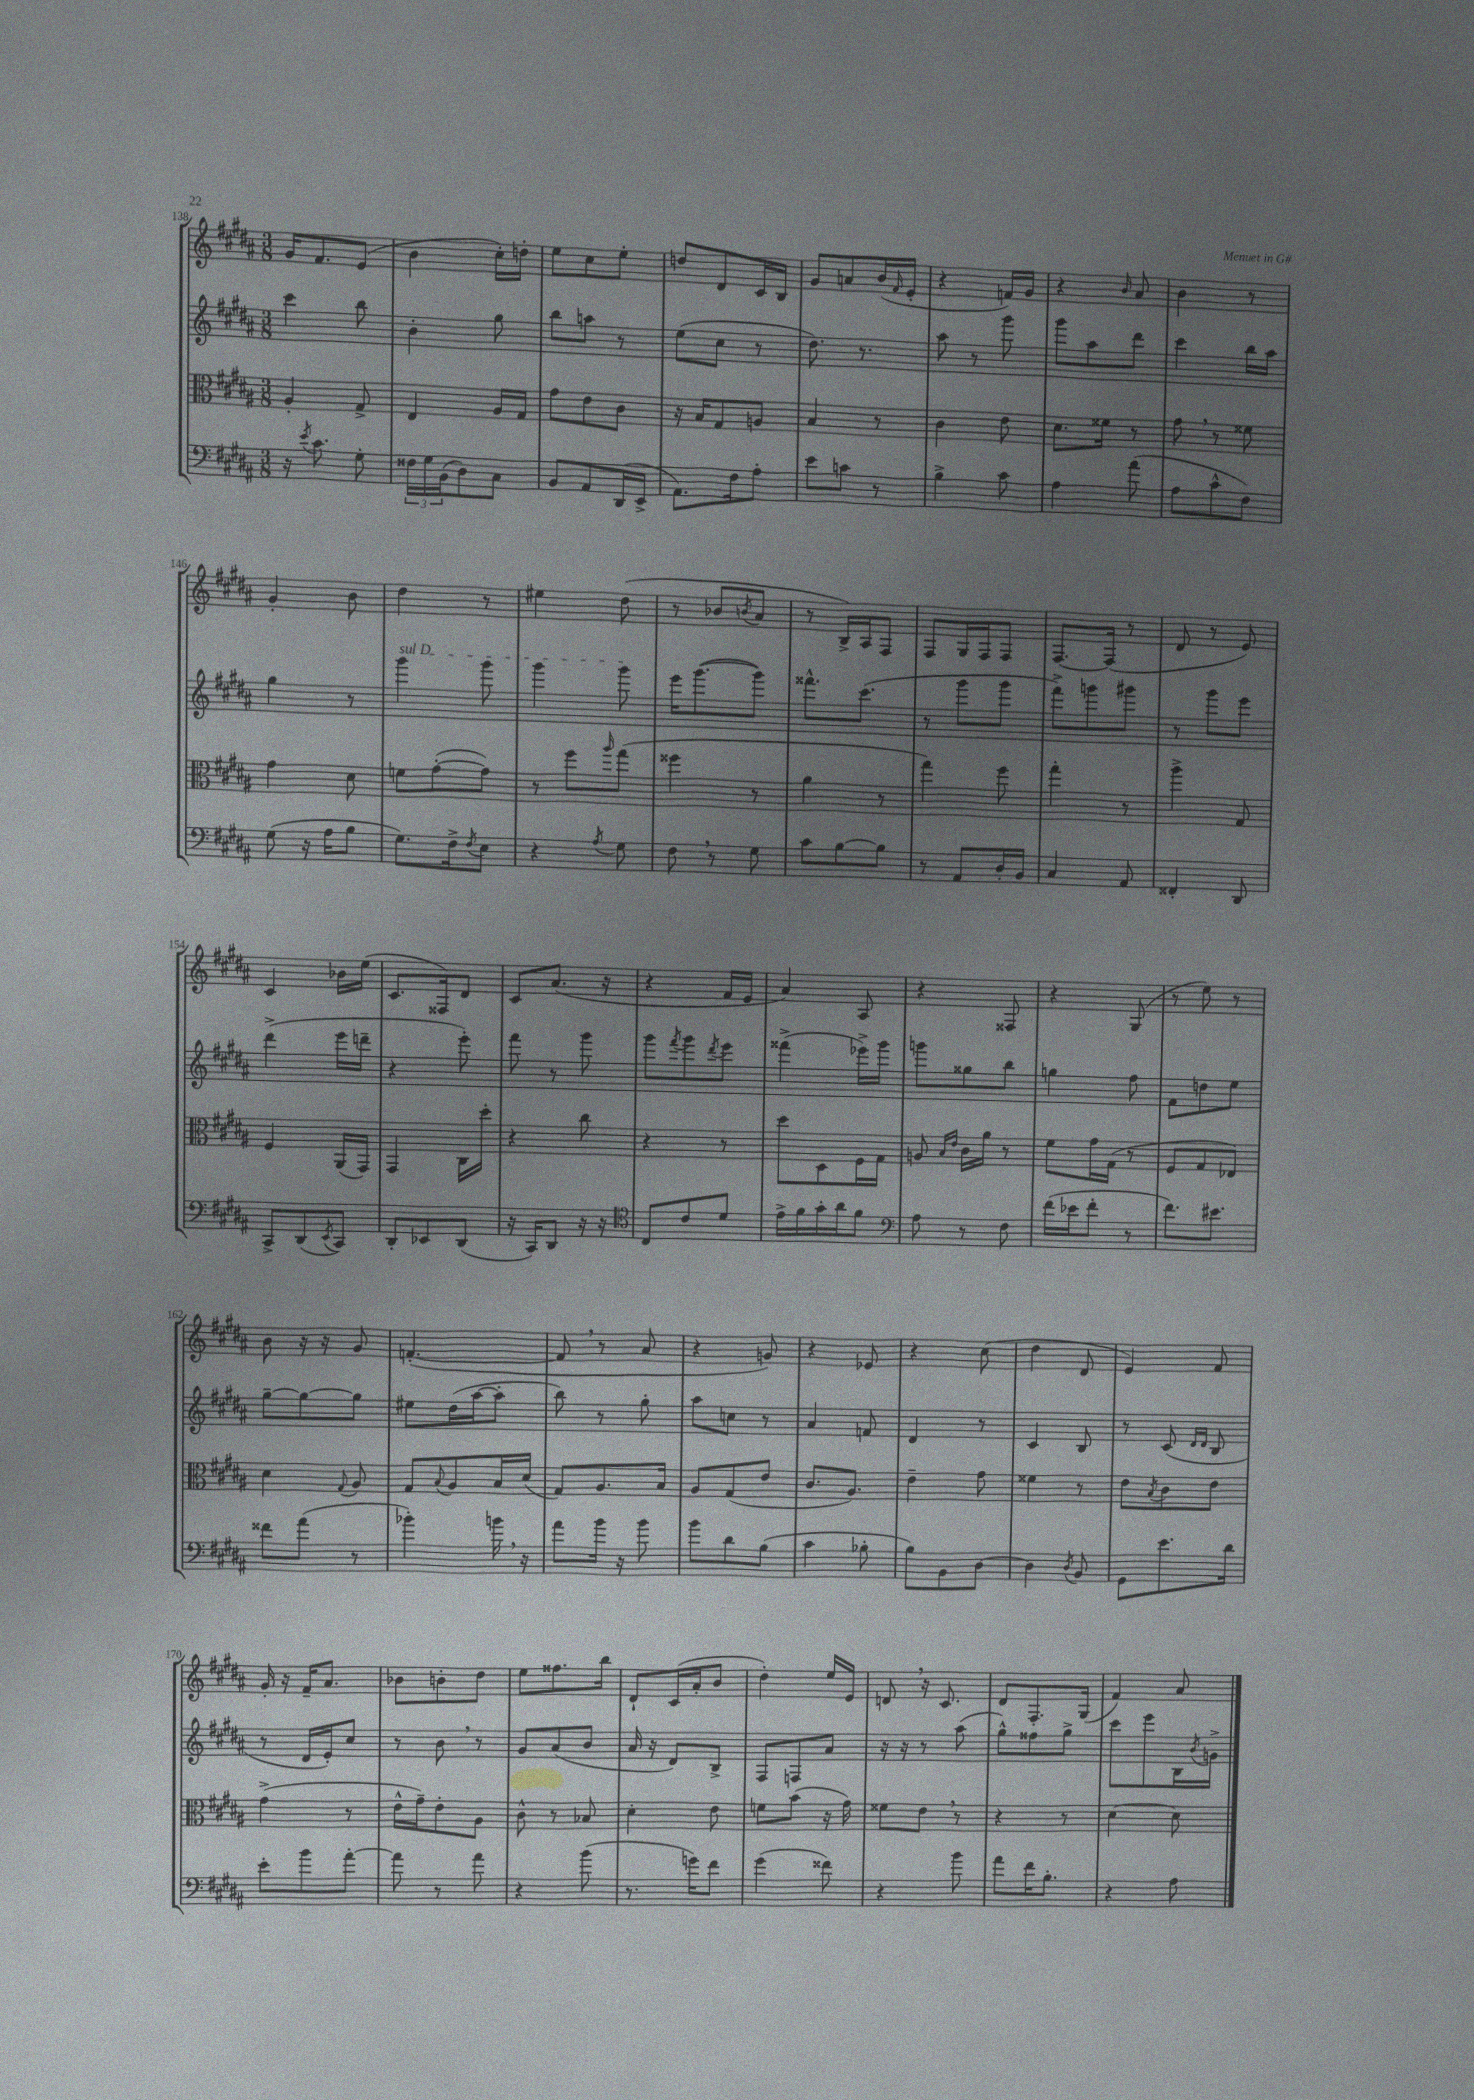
<<
\new StaffGroup <<
\new Staff = "s0" {
    \clef treble \key b \major \numericTimeSignature \time 3/8
    gis'16 fis'8. e'8( |
    b'4 cis''16-.) d''16-. |
    e''8 cis''8 e''8-. |
    d''8 dis'8 cis'16 b16 |
    gis'8 a'8 b'16( \grace { fis'16 } e'16-. |
    r4 f'16) gis'16 |
    r4 \grace { b'16 } ais'8 |
    b'4 r8 |
    gis'4-. b'8 |
    dis''4 r8 |
    eis''4 dis''8( |
    r8 bes'8 \acciaccatura { b'8 } ais'8 |
    r8 b16->) ais16 fis8 |
    fis8 gis16 fis16 fis8 |
    fis8.~ fis16( r8 |
    dis'8 r8 e'8) |
    cis'4 bes'16 e''16( |
    cis'8. fisis16) dis'8 |
    cis'8 ais'8.( r16 |
    r4 fis'16 e'16 |
    ais'4) ais8 |
    r4 fisis8 |
    r4 gis8( |
    r8 e''8) r8 |
    b'8 r16 r16 gis'8 |
    f'4.~-.( |
    f'8 \breathe r8 ais'8 |
    r4 g'8) |
    r4 ees'8 |
    r4 cis''8( |
    dis''4 dis'8 |
    e'4) fis'8 |
    gis'16-. r16 fis'16-- ais'8. |
    bes'8 b'8-. dis''8 |
    e''8 fisis''8. b''16 |
    dis'8-! cis'16( ais'16-. b'8 |
    dis''4-.) e''16 e'16 |
    d'8 \breathe r16 cis'8. |
    dis'8 fis8.-. gis16( |
    fis'4) ais'8 \bar "|." |
}
\new Staff = "s1" {
    \clef treble \key b \major \numericTimeSignature \time 3/8
    cis'''4 b''8 |
    b'4-. gis''8 |
    b''8 a''8 r8 |
    e''8( cis''8 r8 |
    dis''8.) r8. |
    ais''8 r8 gis'''8 |
    gis'''8 ais''8 dis'''8 |
    cis'''4 b''16 ais''16 |
    gis''4 r8 |
    \once \override TextSpanner.bound-details.left.text = \markup { \italic "sul D" } gis'''4\startTextSpan gis'''8 |
    gis'''4 gis'''8\stopTextSpan |
    e'''16 gis'''8.~( gis'''8) |
    fisis'''8.-^ cis'''8.( |
    r8 gis'''8 gis'''8 |
    fis'''8->) g'''8 gis'''8 |
    r8 gis'''8 e'''8 |
    dis'''4->( e'''16 d'''16-- |
    r4 e'''8-.) |
    fis'''8 r8 gis'''8 |
    gis'''8 \acciaccatura { fis'''8 } gis'''8 \acciaccatura { dis'''8 } e'''8 |
    fisis'''4->( ees'''16->) gis'''16 |
    g'''8 gisis''8 b''8 |
    g''4 fis''8 |
    fis'8 d''8 e''8 |
    gis''8~-- gis''8~ gis''8 |
    eis''8 dis''16( ais''16~ ais''8-. |
    b''8) r8 gis''8-. |
    ais''8 c''8 r8 |
    ais'4 f'8 |
    dis'4 r8 |
    cis'4 b8 |
    r8 cis'8( \grace { dis'16 dis'16 } b8 |
    r8 dis'16 e'16-.) cis''8 |
    r8 b'8 \breathe r8 |
    gis'8 ais'8( b'8 |
    ais'16 r16 dis'8) b8-> |
    fis8 f8 ais'8 |
    r16 r16 r8 ais''8( |
    gis''8-^) fisis''8 gis''8-> |
    cis'''8 e'''8 b16 \acciaccatura { b'8 } g'16-> \bar "|." |
}
\new Staff = "s2" {
    \clef alto \key b \major \numericTimeSignature \time 3/8
    ais4-. gis8-> |
    e4 ais16 gis16 |
    gis'8 e'8 cis'8 |
    r16 b16 gis8 a8 |
    b4 r8 |
    cis'4 e'8 |
    dis'8. fisis'16 r8 |
    gis'8 \breathe r8 fisis'8 |
    gis'4 dis'8 |
    f'8 gis'8~-.( gis'8) |
    r8 fis''8 \grace { ais''16 } gis''8( |
    fisis''4 r8 |
    ais'4 r8 |
    gis''4) fis''8 |
    gis''4-. r8 |
    ais''4-> gis8 |
    fis4 ais,16( gis,16) |
    gis,4 cis16 dis''16-. |
    r4 cis''8 |
    r4 r8 |
    dis''8 dis8 fis16 gis16 |
    a8 \grace { b16 e'16 } cis'16 ais'16 r8 |
    fis'8 gis'16 gis16( r8 |
    fis8 gis8 ees8) |
    dis'4 \appoggiatura { gis8 } ais8 |
    gis8 \appoggiatura { b8 } ais8 b16 dis'16( |
    gis8) ais8. b16 |
    ais8 gis8( e'8 |
    cis'8. ais8.) |
    e'4-- gis'8 |
    fisis'4 r8 |
    e'8 \acciaccatura { b8 } cis'8 e'8 |
    gis'4->( r8 |
    e'16-^ gis'16--) e'8-. ais8 |
    cis'8-^ r8 bes8 |
    dis'4-. e'8 |
    f'8 b'8( r16 gis'16) |
    fisis'8 e'8 \breathe r8 |
    r4 r8 |
    dis'4~ dis'8 \bar "|." |
}
\new Staff = "s3" {
    \clef bass \key b \major \numericTimeSignature \time 3/8
    r16 \acciaccatura { e'8 } cis'8. gis8-. |
    \tuplet 3/2 { fisis16 gis16 b,16( } dis8) cis8 |
    b,8 ais,8 dis,16( e,16-> |
    ais,8.) fis16 ais8-. |
    e'8 c'8 r8 |
    b4-> cis'8 |
    ais4 ais'8( |
    ais8 cis'8-^ fis8) |
    gis8( r16 ais16 b8 |
    gis8.) fis16-> \acciaccatura { fis8 } e8 |
    r4 \acciaccatura { ais8 } gis8 |
    fis8 \breathe r8 gis8 |
    cis'8 b8~ b8 |
    r8 ais,8 dis16-. b,16 |
    cis4 ais,8 |
    fisis,4-. dis,8 |
    cis,8-> dis,8( \acciaccatura { e,8 } cis,8) |
    dis,8-. ees,8 dis,8( |
    r16 cis,16) dis,8 r16 r16 |
    \clef tenor cis8 cis'8 dis'8 |
    e'16-> fis'16 gis'16-. ais'16 fis'8 |
    \clef bass ais8 r8 fis8 |
    fis'16( ees'16 fis'8-. r8 |
    fis'8.) eis'8. |
    fisis'8 ais'8( r8 |
    bes'4-.) b'16 \breathe r16 |
    ais'8 b'16 r16 b'8 |
    b'8 dis'8 b8( |
    cis'4 bes8-. |
    b8) b,8 dis8~ |
    dis4 \acciaccatura { dis8 } b,8 |
    gis,8 e'8. dis'16 |
    e'8-. b'8 ais'8~-. |
    ais'8 r8 ais'8 |
    r4 b'8( |
    r8. g'16) fis'8 |
    gis'4( fisis'8) |
    r4 b'8 |
    ais'8 fis'16 b8.-. |
    r4 ais8 \bar "|." |
}
>>
>>
\layout { \context { \Score currentBarNumber = #138 } }
